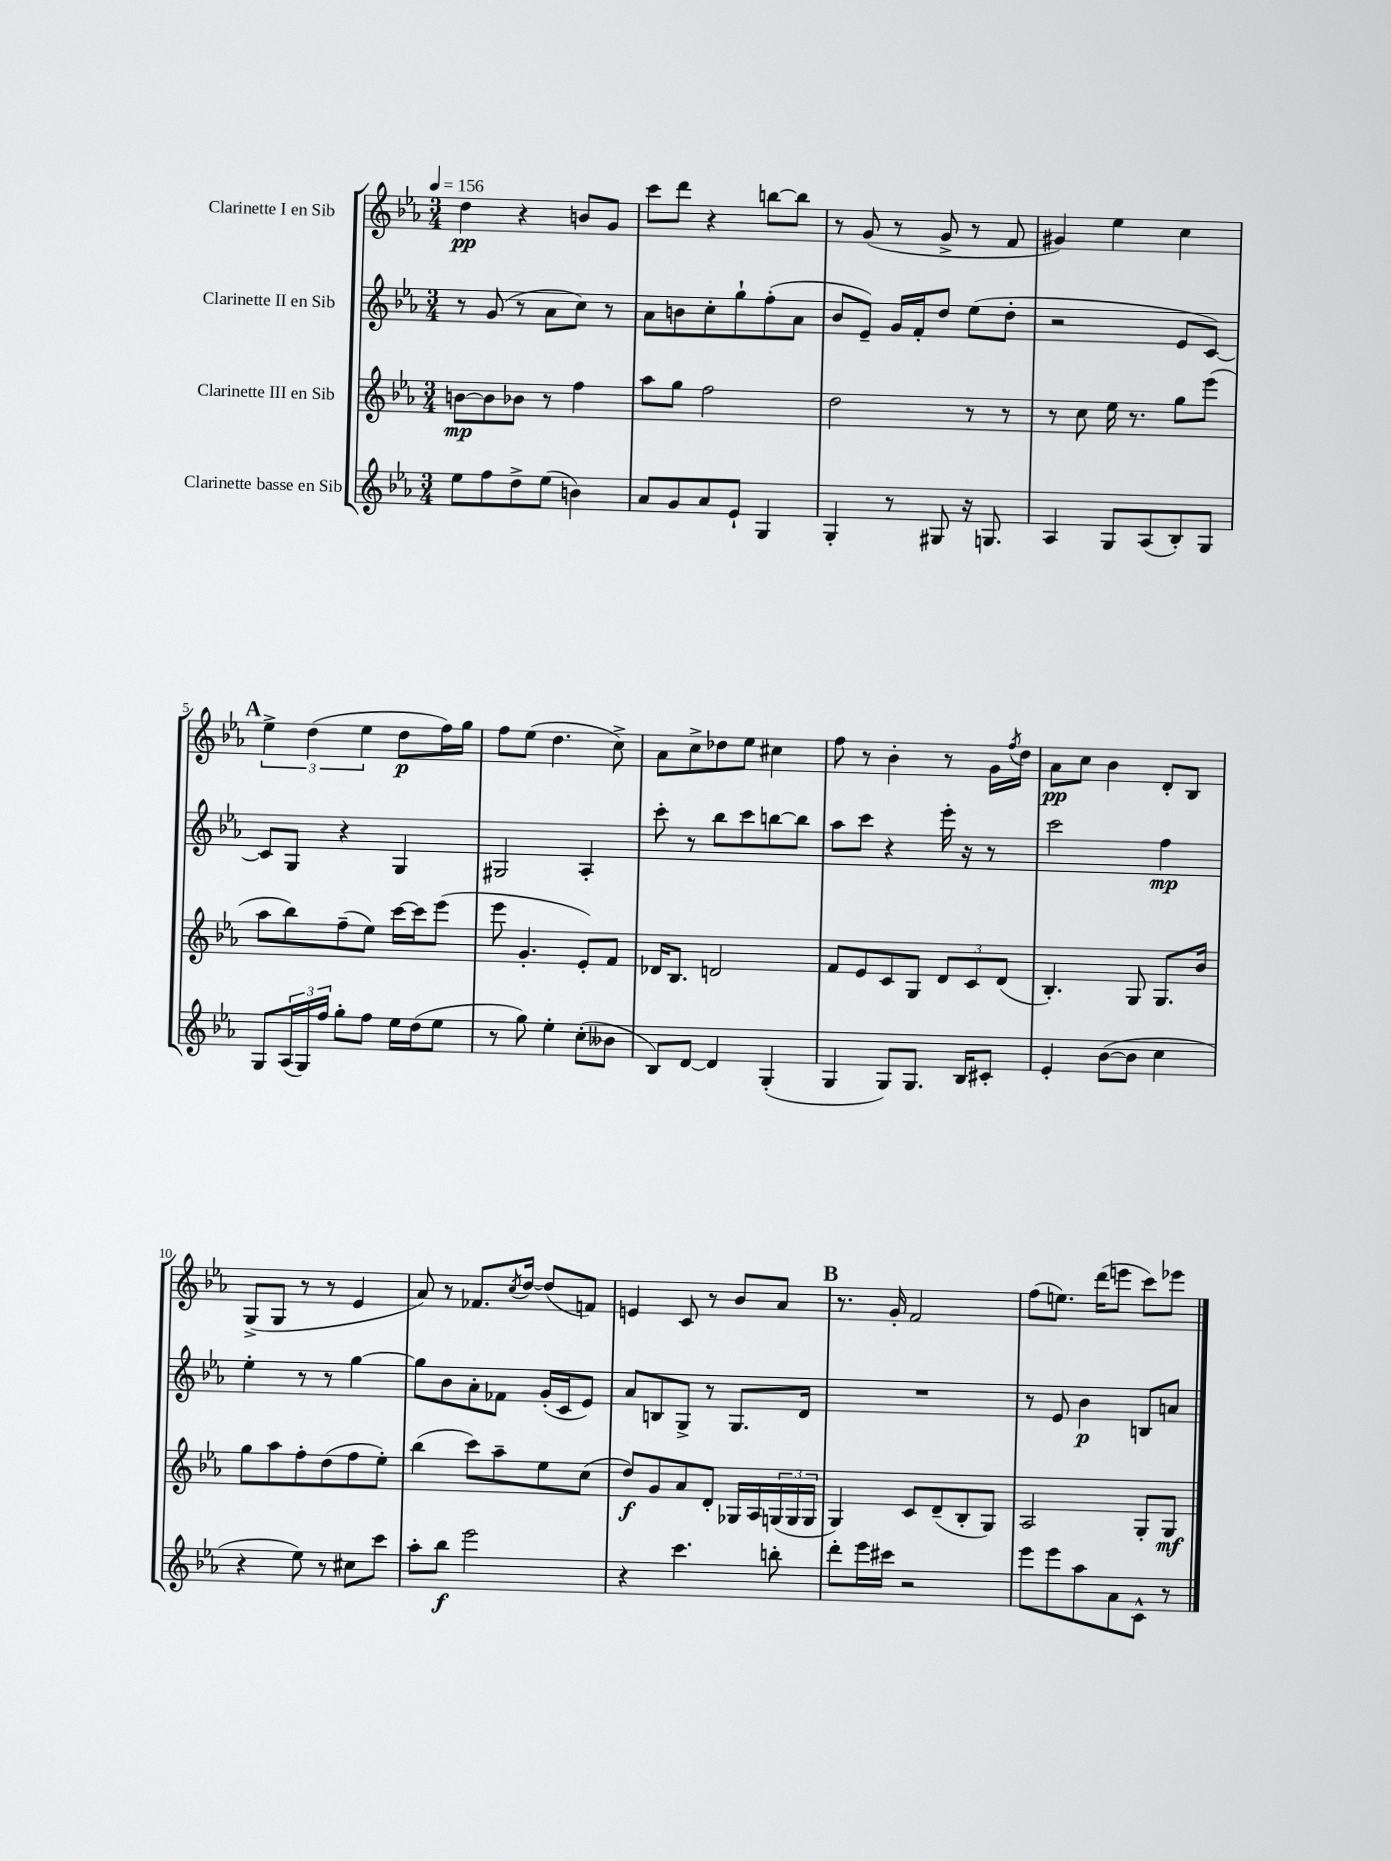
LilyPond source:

<<
\new StaffGroup <<
\new Staff = "s0" \with { instrumentName = "Clarinette I en Sib" } {
    \clef treble \key ees \major \numericTimeSignature \time 3/4 \tempo 4 = 156
    d''4\pp r4 b'8 g'8 |
    c'''8 d'''8 r4 b''8~ b''8 |
    r8 g'8( r8 g'8-> r8 f'8 |
    gis'4) ees''4 c''4 |
    \mark \markup { \bold "A" } \tuplet 3/2 { ees''4-> d''4( ees''4 } d''8\p f''16) g''16 |
    f''8 ees''8( d''4. c''8->) |
    aes'8 c''8-> des''8 ees''8 cis''4 |
    f''8 r8 bes'4-. r8 g'16 \acciaccatura { f''8 } d''16 |
    aes'8\pp c''8 bes'4 d'8-. bes8 |
    g8->( g8 r8 r8 ees'4 |
    aes'8) r8 fes'8. \acciaccatura { c''8 } d''16~ d''8( f'8) |
    e'4 c'8 r8 bes'8 aes'8 |
    \mark \markup { \bold "B" } r8. g'16-. f'2 |
    f''8( e''8.) d'''16( e'''8 c'''8) ees'''8 \bar "|." |
}
\new Staff = "s1" \with { instrumentName = "Clarinette II en Sib" } {
    \clef treble \key ees \major \numericTimeSignature \time 3/4
    r8 g'8( r8 aes'8 c''8) r8 |
    aes'8 b'8 c''8-. g''8-! f''8-.( aes'8 |
    bes'8 ees'8--) g'16 f'16-. d''8 ees''8( d''8-. |
    r2 ees'8 c'8~) |
    \mark \markup { \bold "A" } c'8 g8 r4 g4 |
    gis2 aes4-. |
    c'''8-. r8 bes''8 c'''8 b''8~ b''8 |
    aes''8 c'''8 r4 ees'''16-. r16 r8 |
    c'''2 f''4\mp |
    ees''4-. r8 r8 g''4~ |
    g''8 bes'8 aes'8-. fes'8 g'16-.( c'16 ees'8) |
    aes'8 b8 g8-> r8 g8. d'16 |
    \mark \markup { \bold "B" } R2. |
    r8 ees'8 bes'4\p b8 a'8 \bar "|." |
}
\new Staff = "s2" \with { instrumentName = "Clarinette III en Sib" } {
    \clef treble \key ees \major \numericTimeSignature \time 3/4
    b'8~\mp b'8 bes'8 r8 f''4 |
    aes''8 g''8 f''2 |
    d''2 r8 r8 |
    r8 c''8 ees''16 r8. g''8 ees'''8( |
    \mark \markup { \bold "A" } aes''8 bes''8) f''8--( ees''8) c'''16~ c'''16 ees'''8( |
    ees'''8 g'4.-. ees'8-.) f'8 |
    des'16 bes8. d'2 |
    f'8 ees'8 c'8 g8 \tuplet 3/2 { d'8 c'8 d'8( } |
    bes4.-.) g8 g8. bes'16 |
    g''8 aes''8 f''8-. d''8( f''8 ees''8-.) |
    bes''4( c'''8) aes''8-- ees''8 c''8( |
    d''8\f) g'8 aes'8 d'8-. ges16 aes16 \tuplet 3/2 { g16( g16 g16 } |
    \mark \markup { \bold "B" } g4) c'8 d'8--( bes8-. g8) |
    aes2 g8-. g8\mf \bar "|." |
}
\new Staff = "s3" \with { instrumentName = "Clarinette basse en Sib" } {
    \clef treble \key ees \major \numericTimeSignature \time 3/4
    ees''8 f''8 d''8-> ees''8( b'4) |
    aes'8 g'8 aes'8 ees'8-! g4 |
    g4-. r8 gis8 r16 g8. |
    aes4 g8 aes8( bes8-.) g8 |
    \mark \markup { \bold "A" } g8 \tuplet 3/2 { aes16( g16) f''16 } g''8-. f''8 ees''16 d''16( ees''8 |
    r8 g''8) ees''4-. c''8-.( beses'8 |
    bes8) d'8~ d'4 g4-.( |
    g4 g8) g8. bes16 cis'8-. |
    ees'4-. bes'8~( bes'8 c''4 |
    r4 ees''8) r8 cis''8 c'''8 |
    aes''8-. bes''8\f ees'''2 |
    r4 c'''4. b''8-. |
    \mark \markup { \bold "B" } d'''8-. ees'''16 cis'''16 r2 |
    ees'''8 ees'''8 aes''8 aes'8 c'8-^ r8 \bar "|." |
}
>>
>>
